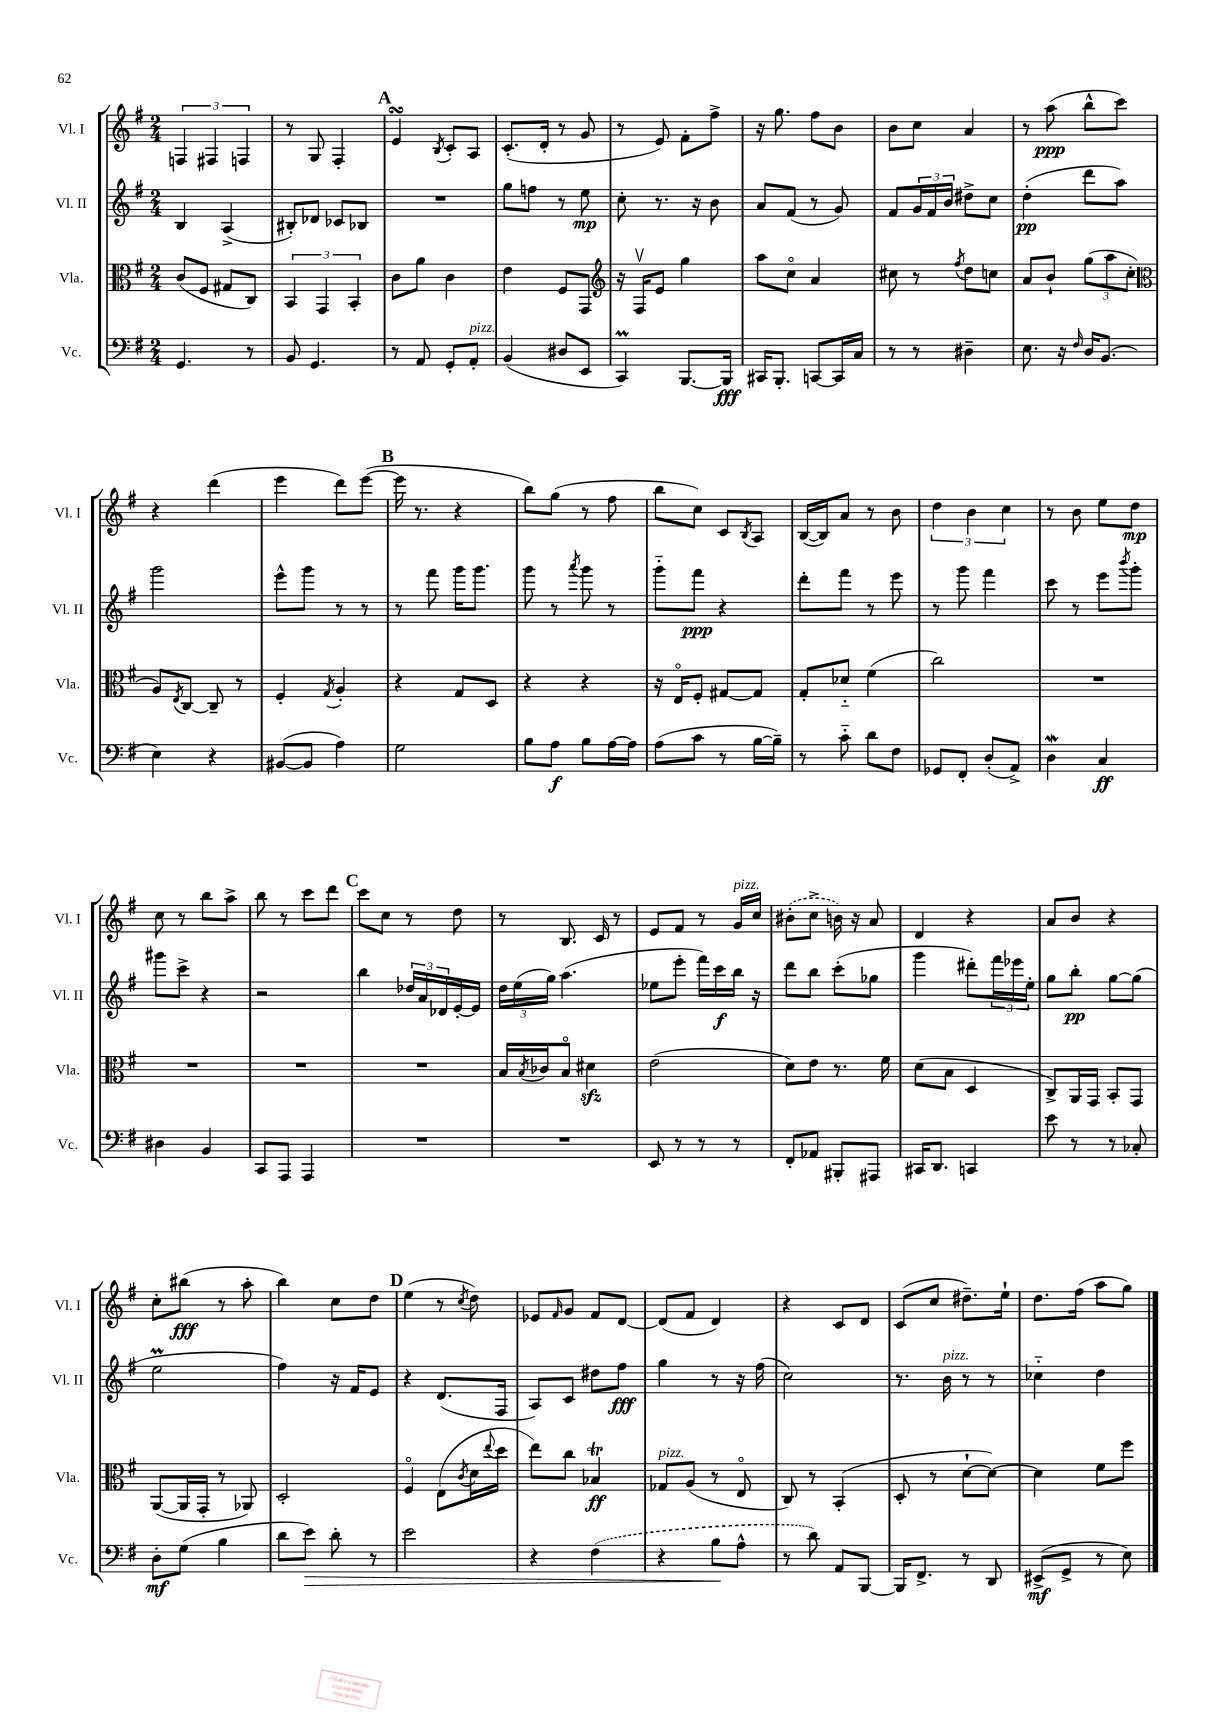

**kern	**kern	**kern	**kern
*staff4	*staff3	*staff2	*staff1
*clefF4	*clefC3	*clefG2	*clefG2
*k[f#]	*k[f#]	*k[f#]	*k[f#]
*M2/4	*M2/4	*M2/4	*M2/4
4.GG/	(8c/L	4B/	6F/
.	8F#/J	.	.
.	.	.	6F#/
.	8G#/L	(4A^/	.
.	.	.	6F/
8r	8C/J)	.	.
=	=	=	=
8BB/	6BB/	8B#'/L)	8r
4.GG/	.	8d-/J	8G/
.	6GG/	.	.
.	.	8c-/L	4F#'/
.	6BB'/	.	.
.	.	8B-/J	.
=	=	=	=
8r	8c\L	2r	4e/
8AA/	8a\J	.	.
.	.	.	8qB/
8GG'/L	4c\	.	8c'/L
8AA'/J	.	.	8A/J
=	=	=	=
(4BB/	4e\	8gg\L	(8.c'/L
.	.	8ff\J	.
.	.	.	16d'/Jk
8D#/L	8F#/L	8r	8r
8EE/J	8GG/J	8ee\	8g/
=	=	=	=
*	*clefG2	*	*
4CC/)	16r	8cc'\	8r
.	16F#v/LK	.	.
.	8e/J	8.r	8e/)
[8.BBB/L	4gg\	.	8f#'\L
.	.	16r	.
.	.	8b\	8ff#^\J
16BBB/]Jk	.	.	.
=	=	=	=
16CC#/LK	8aa\L	8a/L	16r
8.BBB'/J	.	.	8.gg\
.	8cco\J	(8f#/J	.
[8CC/L	4a/	8r	8ff#\L
16CC/]L	.	8g/)	8b\J
16C/JJ	.	.	.
=	=	=	=
8r	8cc#\	8f#/L	8b\L
8r	8r	24g/L	8cc\J
.	.	24f#/	.
.	.	24b/JJ	.
.	8qff#/	.	.
4D#~\	8dd\L	8dd#^\L	4a/
.	8cc\J	8cc\J	.
=	=	=	=
8.E\	8a/L	(4dd'\	8r
.	8b`/J	.	(8aa\
16r	.	.	.
16qqF#/	.	.	.
16D/LK	(12gg\L	8ddd\L	8bb^^\L
(8.BB/J	.	.	.
.	12aa\	.	.
.	.	8aa\J)	8ccc\J)
.	12cc'\J	.	.
=	=	=	=
*	*clefC3	*	*
4E\)	8A/L)	2ggg\	4r
.	8qE/	.	.
.	[8C/J	.	.
4r	8C~/]	.	(4ddd\
.	8r	.	.
=	=	=	=
([8BB#/L	4F#'/	8eee^^\L	4eee\
8BB#/]J	.	8ggg\J	.
.	8qG/	.	.
4A\)	4A'/	8r	8ddd\L)
.	.	8r	([8eee\J
=	=	=	=
2G\	4r	8r	16eee\]
.	.	.	8.r
.	.	8fff#\	.
.	8G/L	16ggg\LK	4r
.	.	8.ggg\J	.
.	8D/J	.	.
=	=	=	=
8B\L	4r	8ggg\	8bb\L)
8A\J	.	8r	(8gg\J
.	.	8qaaa/	.
8B\L	4r	8ggg\	8r
[16A\L	.	8r	8ff#\
16A\]JJ	.	.	.
=	=	=	=
(8A\L	16r	8ggg'~\L	8bb\L
.	16Eo/LK	.	.
8c\J	8F#'/J	8fff#\J	8cc\J)
8r	[8G#/L	4r	8c/L
.	.	.	8qB/
[16B\LL	8G#/]J	.	8A/J
16B~\]JJ)	.	.	.
=	=	=	=
8r	8G'/L	8ddd'\L	([16B/LL
.	.	.	16B/]J)
8c'~\	8d-'~/J	8fff#\J	8a/J
8d\L	(4f#\	8r	8r
8F#\J	.	8eee\	8b\
=	=	=	=
8GG-/L	2cc\)	8r	6dd\
8FF#'/J	.	8ggg\	.
.	.	.	6b\
(8D'/L	.	4fff#\	.
.	.	.	6cc\
8AA^/J)	.	.	.
=	=	=	=
4D\	2r	8ccc\	8r
.	.	8r	8b\
4C/	.	8eee\L	8ee\L
.	.	8qbbb/	.
.	.	8ggg'\J	8dd\J
=	=	=	=
4D#\	2r	8ggg#\L	8cc\
.	.	8ccc^\J	8r
4BB/	.	4r	8bb\L
.	.	.	8aa^\J
=	=	=	=
8CC/L	2r	2r	8bb\
8AAA/J	.	.	8r
4AAA/	.	.	8ccc\L
.	.	.	8ddd\J
=	=	=	=
2r	2r	4bb\	8ccc\L
.	.	.	8cc\J
.	.	24dd-/LL	8r
.	.	24a/	.
.	.	24d-/	.
.	.	[16e'/	8dd\
.	.	16e/]JJ	.
=	=	=	=
2r	16B/LL	24dd\LL	8r
.	.	(24ee\	.
.	8qB/	.	.
.	16c-/J	.	.
.	.	24gg\JJ)	.
.	8Bo/J	(4.aa\	8.B/
.	4d#\	.	.
.	.	.	16c/
.	.	.	8r
=	=	=	=
8EE/	(2e\	8ee-\L	8e/L
8r	.	8eee'\J	8f#/J
8r	.	16fff#\LL)	8r
.	.	16ccc\	.
8r	.	16bb\JJ	16g/LL
.	.	16r	16cc/JJ
=	=	=	=
8FF#'/L	8d\L)	8ddd\L	(8b#'\L
8AA-/J	8e\J	8bb\J	8cc^\J
8BBB#'/L	8.r	(8ccc'\L	16b\)
.	.	.	16r
8AAA#/J	.	8gg-\J	8a/
.	16f#\	.	.
=	=	=	=
16CC#/LK	(8d\L	4ggg\	4d/
8.DD/J	.	.	.
.	8B\J	.	.
4CC/	4D/	8ddd#'\L)	4r
.	.	24fff#\L	.
.	.	24eee-\	.
.	.	24ee'\JJ	.
=	=	=	=
8e\	8C^/L)	8gg\L	8a/L
8r	16AA/L	8bb'\J	8b/J
.	16GG/JJ	.	.
8r	8BB'/L	[8gg\L	4r
8C-'/	8GG/J	(8gg\]J	.
=	=	=	=
8D'\L	([8AA/L	2ee\	8cc'\L
(8G\J	16AA/]L	.	(8bb#\J
.	16GG'/JJ	.	.
4B\	8r	.	8r
.	8AA-/)	.	8aa'\
=	=	=	=
8d\L	2D'/	4ff#\)	4bb\)
8e\J)	.	.	.
8d'\	.	16r	8cc\L
.	.	16f#/LK	.
8r	.	8e/J	8dd\J
=	=	=	=
2e\	4F#o/	4r	(4ee\
.	(8E\L	(8.d/L	8r
.	8qc/	.	8qcc/
.	16d\L	.	8dd\)
.	8qqee/	.	.
.	16dd\JJ	16F#/Jk	.
=	=	=	=
4r	8ee\L)	8A/L)	8e-/L
.	.	.	16qqf#/
.	8cc\J	8c/J	8g/J
(4F#\	4B-/	8dd#\L	8f#/L
.	.	8ff#\J	[8d/J
=	=	=	=
4r	8G-/L	4gg\	(8d/]L
.	(8A/J	.	8f#/J
8B\L	8r	8r	4d/)
8A^^\J	8Eo/	16r	.
.	.	(16ff#\	.
=	=	=	=
8r	8C/)	2cc\)	4r
8d\)	8r	.	.
8AA/L	(4BB'/	.	8c/L
[8BBB/J	.	.	8d/J
=	=	=	=
16BBB/]LK	8D'/	8.r	(8c/L
8.FF#^/J	.	.	.
.	8r	.	8cc/J
.	.	16b\	.
8r	[8d`\L	8r	8.dd#~\L)
8DD/	8d\_J)	8r	.
.	.	.	16ee`\Jk
=	=	=	=
(8EE#^/L	4d\]	4cc-'~\	8.dd\L
8GG^/J	.	.	.
.	.	.	(16ff#\Jk
8r	8f#\L	4dd\	8aa\L
8E\)	8ff#\J	.	8gg\J)
==	==	==	==
*-	*-	*-	*-
